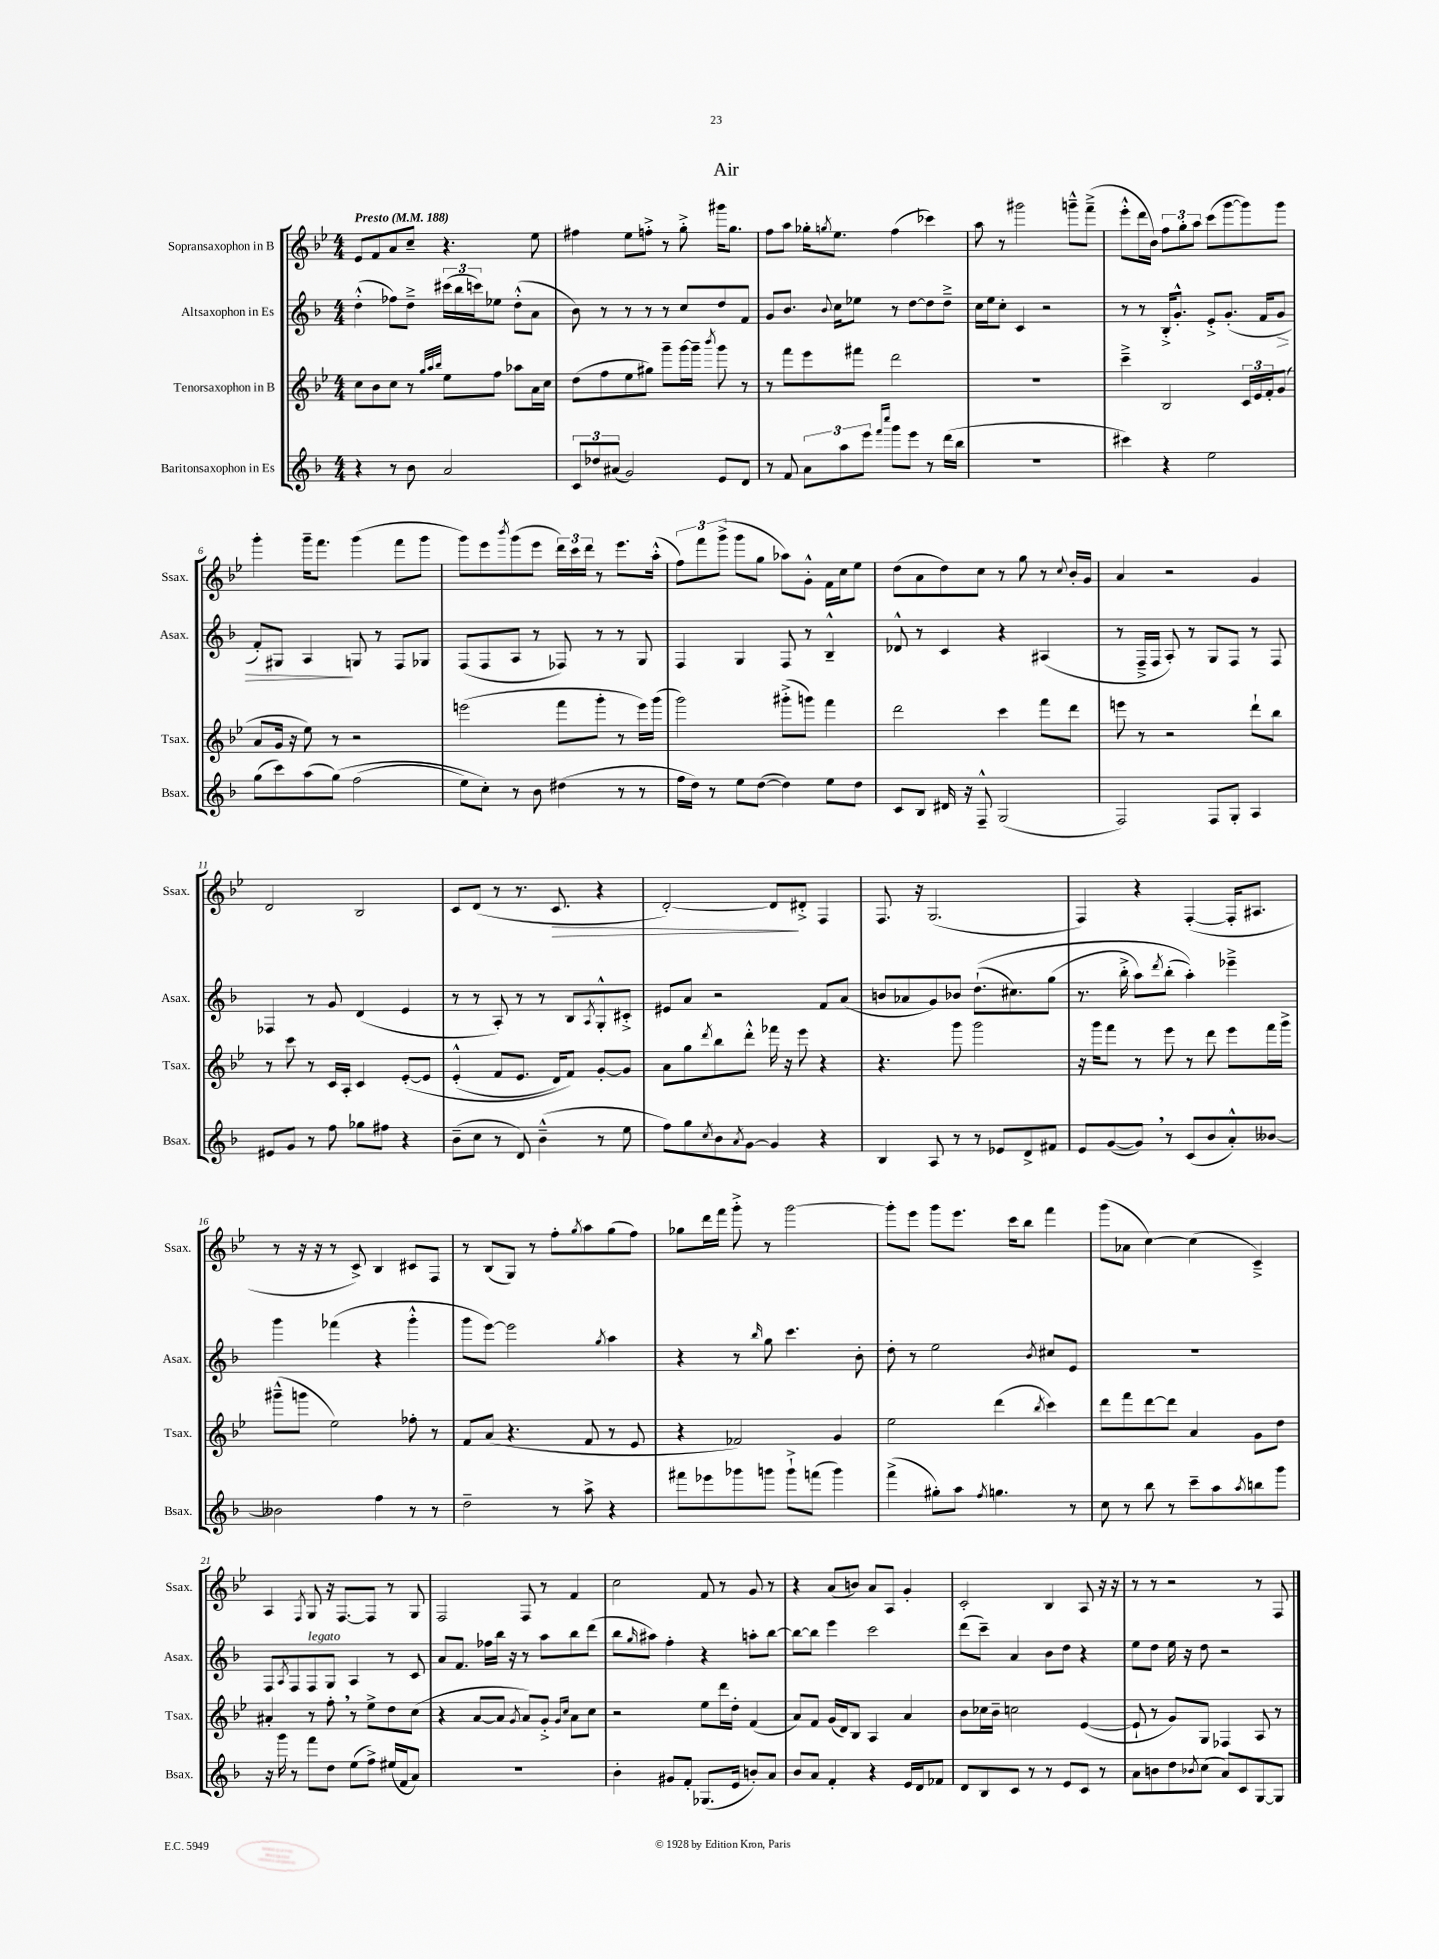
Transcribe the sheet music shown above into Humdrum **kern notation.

**kern	**kern	**kern	**kern
*staff4	*staff3	*staff2	*staff1
*clefG2	*clefG2	*clefG2	*clefG2
*k[b-]	*k[b-e-]	*k[b-]	*k[b-e-]
*M4/4	*M4/4	*M4/4	*M4/4
*MM188	*MM188	*MM188	*MM188
4r	8cc\L	(4dd'^^\	8e-/L
.	8b-\	.	8f/
8r	8cc\J	8ff-\L)	8a/
8b-\	8r	8dd~^\J	8cc~/J
.	32qqgg/LLL	.	.
.	32qqaa/	.	.
.	32qqbb-/JJJ	.	.
2a/	8ee-\L	(24ccc#\LL	4.r
.	.	24bb-\	.
.	.	24ccc\J)	.
.	8ff\J	8ee-\J	.
.	8aa-\L	(8dd'^^\L	.
.	16a\L	8a\J	8ee-\
.	16cc\JJ	.	.
=	=	=	=
12c/L	(8dd\L	8b-\)	4ff#\
12dd-/	.	.	.
.	8ff\	8r	.
(12a#/J	.	.	.
2g/)	8ee-\	8r	8ee-\L
.	8gg#\J)	8r	8ff'^\J
.	8ggg~\L	8r	8r
.	[16ggg\L	8cc/L	8gg'^\
.	16ggg~\]JJ	.	.
.	8qbbb-/	.	.
8e/L	8ggg\	8dd/	16ggg#\LK
.	.	.	8.gg\J
8d/J	8r	8f/J	.
=	=	=	=
8r	8r	8g/L	8ff\L
8f/	8fff\L	8.b-/J	8aa\J
12a\L	8eee-\	.	16gg-'\LK
.	.	8qqb-/	8qgg/
.	.	16cc\LK	8.ee-\J
12aa\	.	.	.
.	8fff#\J	8ee-\J	.
12eee\J	.	.	.
16qqfff/LL	.	.	.
16qqcccc/JJ	.	.	.
8ggg\L	2ddd\	8r	(4ff\
8eee\J	.	[8dd\L	.
8r	.	8dd\]	4ccc-\)
(16ddd\LL	.	8dd~^\J	.
16bb-\JJ	.	.	.
=	=	=	=
1r	1r	16cc\LL	8aa\
.	.	16ee\J	.
.	.	8cc'\J	8r
.	.	4c/	2ggg#\
.	.	2r	.
.	.	.	8ggg~^^\L
.	.	.	(8fff~^\J
=	=	=	=
4ccc#\)	4ccc~^\	8r	8eee-'^^\L
.	.	8r	16ddd\L
.	.	.	16b-\JJ)
4r	2B-/	16B-'^/LK	12ff\L
.	.	8.g'^^/J	.
.	.	.	12gg'\
.	.	.	12aa\J
2ee\	.	8e'^/L	(8ccc\L
.	.	(8.g'/J	[8ggg\
.	24c/LL	.	8ggg\])
.	24e-/	.	.
.	.	16f/LK	.
.	24f'/J	.	.
.	(8g/J	8g/J	8ggg\J
=	=	=	=
(8gg\L	8a/L	8f'/L)	4ggg'\
8ccc\)	16g/Jk	8G#/J	.
.	16r	.	.
(8aa\	8ee-\)	4A/	16ggg~\LK
.	.	.	8.fff\J
&(8gg\J)	8r	.	.
(2ff\	2r	8G/	(4ggg\
.	.	8r	.
.	.	8F/L	8fff\L
.	.	8G-/J	8ggg\J
=	=	=	=
8ee\L)	(2eee\	(8F/L	8ggg\L)
8cc'\J&)	.	8F/	8eee-\
.	.	.	8qbbb-/
8r	.	8A/J	(8ggg\
8b-\	.	8r	8eee-\J
(4dd#\	8fff\L	8F-/)	24ddd\LL)
.	.	.	24ccc\
.	.	.	24ddd\JJ
.	8ggg'\J	8r	8r
8r	8r	8r	8.eee-\L
8r	16eee\LL)	8G/	.
.	(16ggg\JJ	.	(16aa'^^\Jk
=	=	=	=
16ff\LL	2ggg\)	4F/	12ff\L)
16dd\JJ)	.	.	.
.	.	.	12fff\
8r	.	.	.
.	.	.	(12ggg^\J
8ee\L	.	4G/	8ggg\L
([8dd\J	.	.	8gg\J
4dd\])	(8ggg#'^\L	8F/	8aa-\L)
.	8ggg\J)	8r	8g'^^\J
8ee\L	4fff\	4B-~^^/	16f\LL
.	.	.	16cc\J
8dd\J	.	.	8ee-\J
=	=	=	=
8c/L	2ddd\	8d-^^/	(8dd\L
8B-/J	.	8r	8a\
16d#/	.	4c/	8dd\)
16r	.	.	.
8F~^^/	.	.	8cc\J
(2G/	4ccc\	4r	8r
.	.	.	8gg\
.	8fff\L	(4A#/	8r
.	.	.	8qqcc/
.	8ddd\J	.	16b-'/LL
.	.	.	16g/JJ
=	=	=	=
2F/)	8eee\	8r	4a/
.	8r	16F~^/LL	.
.	.	16F/JJ	.
.	2r	8A'/)	2r
.	.	8r	.
8F/L	.	8G/L	.
8G'/J	.	8F/J	.
4A/	8ddd`\L	8r	4g/
.	8bb-\J	8F/	.
=	=	=	=
8e#/L	8r	4F-/	2d/
8g/J	8ccc\	.	.
8r	8r	8r	.
8ff\	16c/LL	8g/	.
.	16A'/JJ	.	.
8gg-\L	4c/	(4d/	2B-/
8ff#\J	.	.	.
4r	&([8e-'/L	4e/	.
.	8e-/]J	.	.
=	=	=	=
(8b-~\L	(4e-'^^/	8r	8c/L
8cc\J	.	8r	(8d/J
8r	8f/L	8A'/)	8r
8d/)	8.e-/J	8r	8.r
(4b-~^^\	.	8r	.
.	16d/LK)	.	8.c/
.	8f/J&)	8B-/L	.
.	.	8qA/	.
8r	[8g'/L	8G'^^/	4r
8ee\	8g/]J	8c#'^/J	.
=	=	=	=
8ff\L)	8a\L	8e#/L	[2d'/)
8gg\	8gg\	8a/J	.
8qcc/	8qddd/	.	.
8b-\	8bb-\	2r	.
8qa/	.	.	.
[8g\J	8ddd'^^\J	.	.
4g/]	16fff-\	.	8d/]L
.	16r	.	.
.	8eee-\	.	8d#'^/J
4r	4r	8f/L	4F/
.	.	(8a/J	.
=	=	=	=
4B-/	4.r	8b/L	8.F/
.	.	8a-/	.
.	.	.	16r
8A/	.	8g/)	(2.G/
8r	8ggg\	8b-/J	.
8r	2ggg\	&((8.dd`\L	.
8e-/L	.	.	.
.	.	8.cc#\)	.
8d^/	.	.	.
8f#/J	.	(8gg\J	.
=	=	=	=
8e/L	16r	8.r	4F/)
.	16ggg\LK	.	.
([8g/	8fff\J	.	.
.	.	16bb-'^\	.
8g/]J)	8r	8aa\L)	4r
.	.	8qddd/	.
8r	8eee-\	(8bb-'\J	.
(8c/L	8r	4aa'\)&)	([4F'/
8b-/	8ddd\	.	.
8a'^^/)	8eee-\L	4eee-~^\	16F'/]LK
.	.	.	8.A#/J
[8b--/J	16fff\L	.	.
.	16ggg^\JJ	.	.
=	=	=	=
2b--\]	(8ggg#~^^\L	4ggg\	8r
.	8ggg\J	.	16r
.	.	.	16r
.	2ee-\)	(4fff-\	8r
.	.	.	8c^/)
4ff\	.	4r	4B-/
8r	8ff-'\	4ggg'^^\	8c#/L
8r	8r	.	8F/J
=	=	=	=
2dd~\	8f/L	8ggg\L	8r
.	(8a/J	[8eee\J)	(8B-/L
.	4.r	2eee\]	8G/J)
.	.	.	8r
8r	.	.	8ff'\L
.	.	.	8qgg/
8aa^\	8f/	.	8aa\
.	.	8qgg/	.
4r	8r	4aa\	(8gg\
.	8e-/	.	8ff\J)
=	=	=	=
8fff#\L	4r	4r	8gg-\L
8eee-\	.	.	16ddd\L
.	.	.	16fff\JJ
8ggg-\	2f-/)	8r	8ggg'^\
.	.	16qqbb-/	.
8ggg\J	.	8gg\	8r
8ggg`^\L	.	4.ccc\	[2ggg\
(8fff\J	.	.	.
4ggg\)	4g/	.	.
.	.	8b-'\	.
=	=	=	=
(4fff^\	2ee-\	8dd'\	8ggg'\]L
.	.	8r	8eee-\J
8gg#'\L)	.	2ee\	8ggg\L
8aa\J	.	.	8.eee-\J
8qff/	.	.	.
4.gg\	(4ddd\	.	.
.	.	.	16ccc\LK
.	.	.	8bb-\J
.	8qbb-/	8qb-/	.
.	4ccc\)	8cc#/L	4fff\
8r	.	8e/J	.
=	=	=	=
8cc\	8ddd\L	1r	(8ggg\L
8r	8fff\	.	8a-\J
8bb-\	[8ddd\	.	[4cc\)
8r	8ddd\]J	.	.
8ccc~\L	4a/	.	(4cc\]
8aa\	.	.	.
8qaa/	.	.	.
8bb\	8g\L	.	4c~^/)
8ggg\J	8dd\J	.	.
=	=	=	=
16r	4a#'/	8F/L	4A/
16ggg\	.	.	.
.	.	8qA/	.
8r	.	8F/	.
.	.	.	8qF/
8fff\L	8r	8F/	8G/
8dd\J	8ff'\	8G/J	16r
.	.	.	[8.F/L
(8ee\L	8r	4A/	.
8ff^\J)	8ee-^\L	.	8F/]J
(16ee#/LL	8dd\	8r	8r
16f/J	.	.	.
8a/J)	(8cc\J	8c/	8G/
=	=	=	=
1r	4r	8a/L	2F/
.	.	8.f/J	.
.	[8a/L	.	.
.	.	16ff-\LL	.
.	8a/]J	16bb-\JJ	.
.	.	16r	.
.	8qg/	.	.
.	8a/L)	8r	8F/
.	8g'^/J	8aa\L	8r
.	16qqg/LL	.	.
.	16qqcc/JJ	.	.
.	8a\L	8bb-\	4f/
.	8cc\J	(8ddd\J	.
=	=	=	=
4b-'\	2r	8bb-\L	2cc\
.	.	16qqgg/	.
.	.	8aa#\J)	.
8g#/L	.	4ff'\	.
8f'/J	.	.	.
(8.G-/L	8ee-\L	4r	8f/
.	16ddd\L	.	8r
16e/Jk	16dd'\JJ	.	.
8b'/L)	(4f/	8aa'\L	8g/
8a/J	.	[8bb-\J	8r
=	=	=	=
8b-/L	8a/L)	8bb-\_L	4r
8a/J	8f/J	8bb-\]J	.
4f'/	(16g/LL	4eee\	(8a/L
.	16d/J)	.	.
.	8B-/J	.	8b/J)
4r	4A/	2ccc\	8a/L
.	.	.	8A/J
16e/LL	4a/	.	4g'/
16d/J	.	.	.
8f-/J	.	.	.
=	=	=	=
8d/L	8b-\L	(8ddd\L	2c'/
8B-/	16cc-\L	8ccc~\J)	.
.	16b-~\JJ	.	.
8c/J	2cc\	4a/	.
8r	.	.	.
8r	.	8b-\L	4B-/
8e/L	.	8dd\J	.
8c/J	([4e-/	4r	8A/
8r	.	.	16r
.	.	.	16r
=	=	=	=
8a\L	8e-`/]	8ee\L	8r
8b\	8r	8dd\J	8r
8dd\	8g/L)	16ee\	2r
.	.	16r	.
8qb-/	.	.	.
(8cc\J	8G/J	8dd\	.
8a/L)	4F-/	2r	.
8c/	.	.	.
[8G/	8A/	.	8r
8G/]J	8r	.	8F/
==	==	==	==
*-	*-	*-	*-
